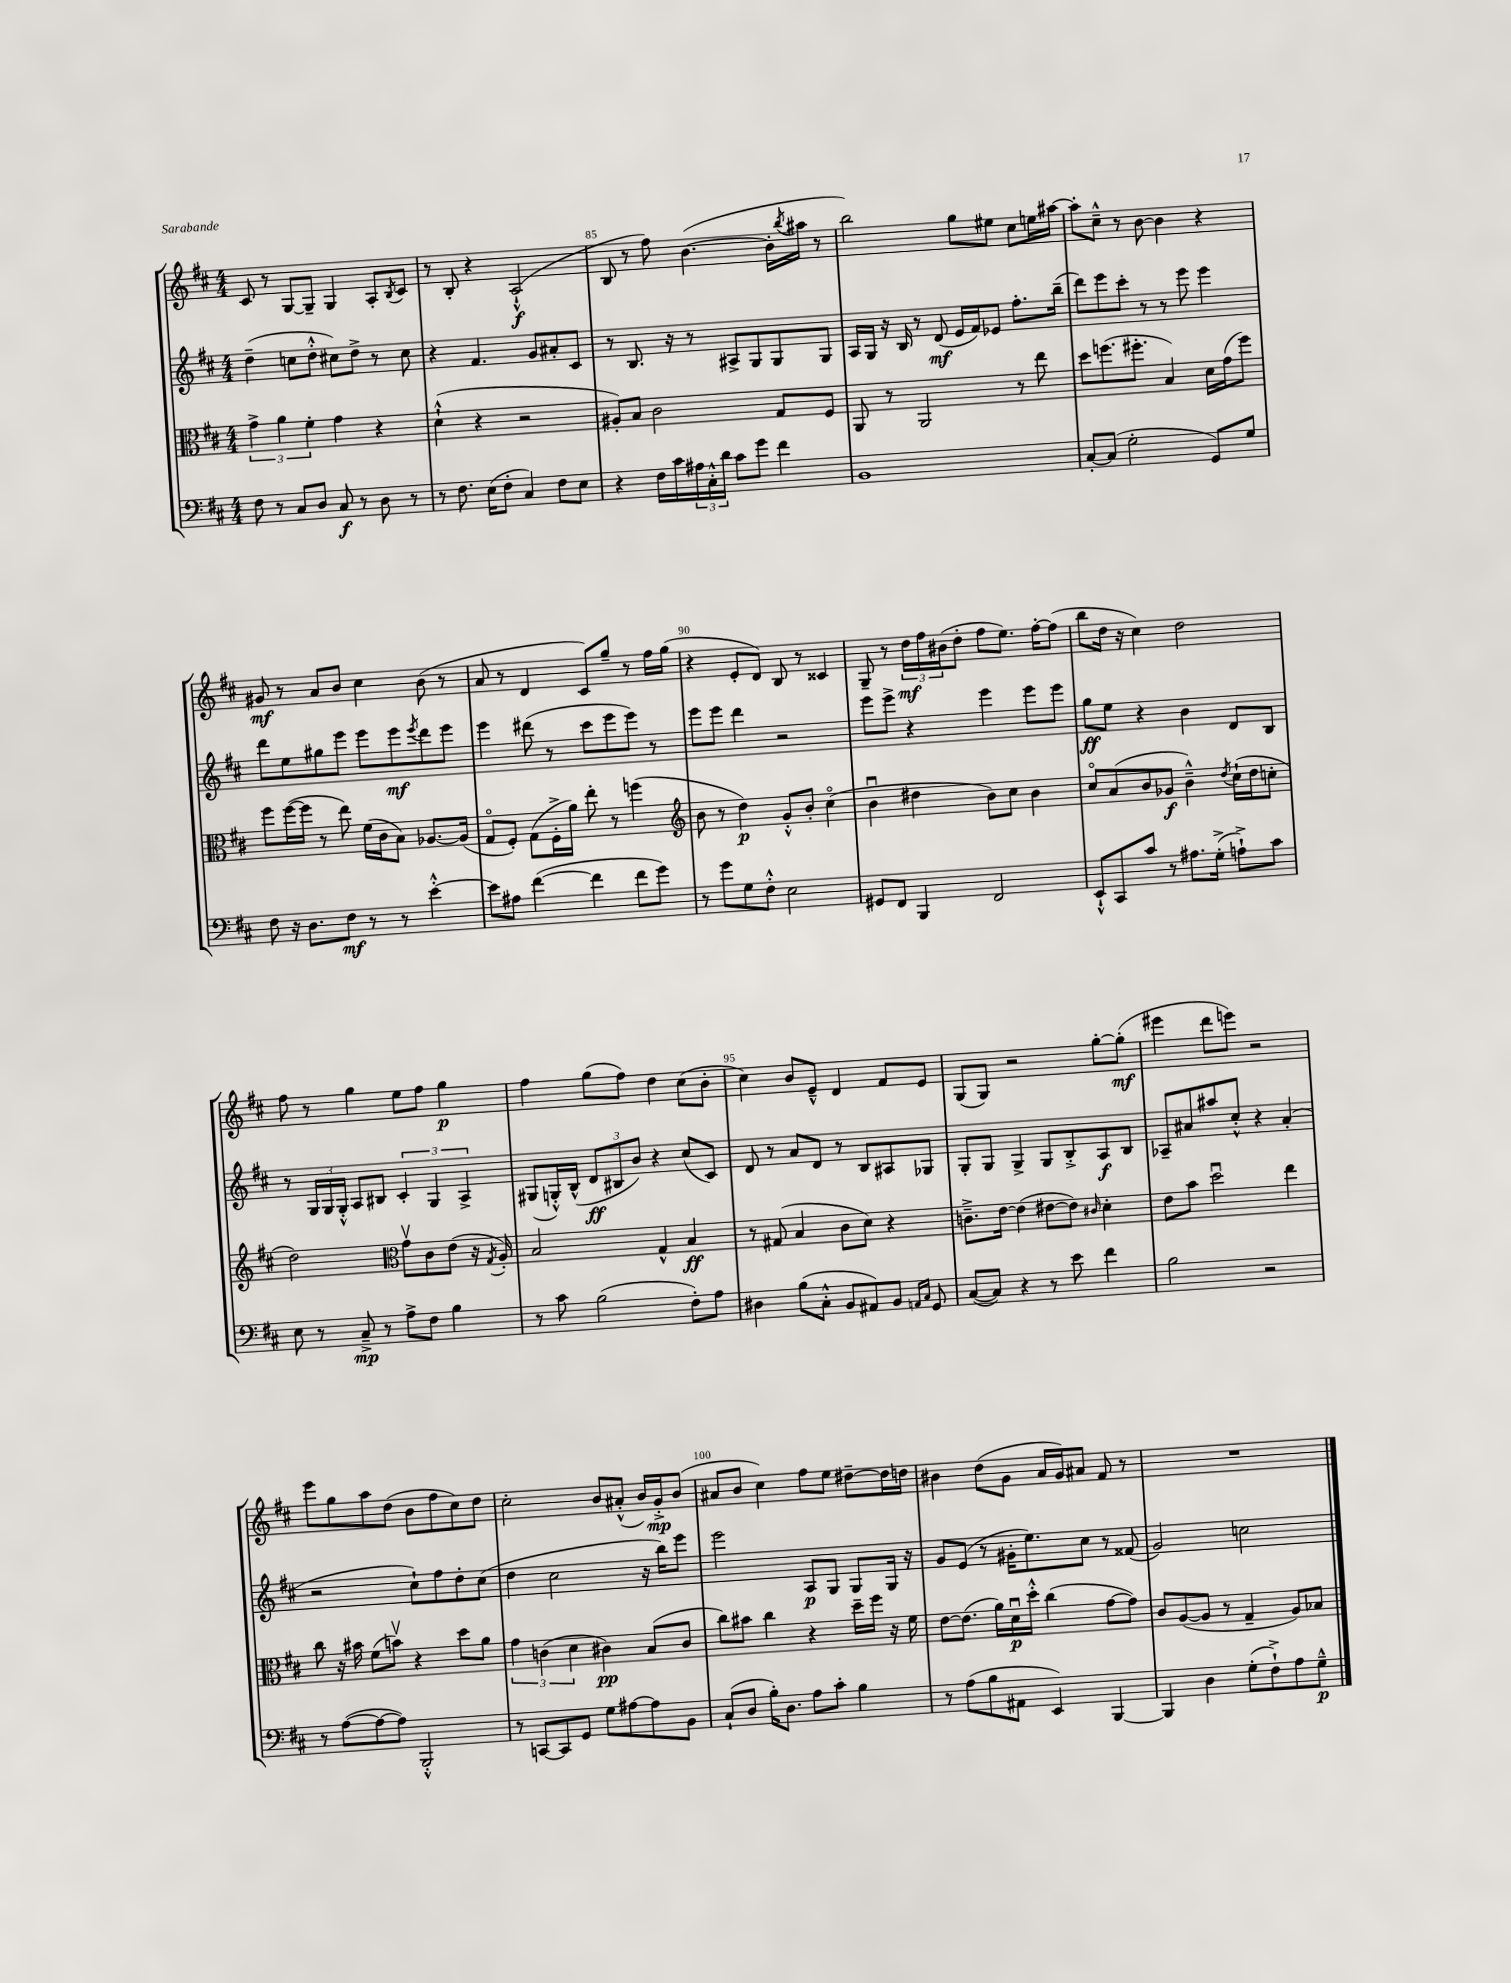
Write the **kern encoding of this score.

**kern	**kern	**kern	**kern
*staff4	*staff3	*staff2	*staff1
*clefF4	*clefC3	*clefG2	*clefG2
*k[f#c#]	*k[f#c#]	*k[f#c#]	*k[f#c#]
*M4/4	*M4/4	*M4/4	*M4/4
8F#	6g^	(4dd~	8c#
8r	.	.	8r
.	6a	.	.
8C#	.	8cc	[8G
.	6f#'	.	.
8D	.	8dd'^^	8G~]
8C#	4g	8cc#)	4G
8r	.	8dd^	.
8D	4r	8r	8A'
.	.	.	8qB
8r	.	8cc#	8c#
=	=	=	=
8r	(4d`^^	4r	8r
8.F#	.	.	8B'
.	4r	4.f#	4r
(16E	.	.	.
8F#'	.	.	.
4C#)	2r	.	(2A`^^
.	.	8g	.
8F#	.	8a#'	.
8E	.	8c#	.
=	=	=	=
4r	8A#')	8r	8B
.	8B	8.B	8r
16F#	2c#	.	8ff#)
16c#	.	16r	.
24A#	.	8r	([4.b
24C#'^^	.	.	.
24d	.	.	.
8c#	.	8A#^	.
8g	.	8G	.
4f#	8G	8G	16b']
.	.	.	8qbb
.	.	.	16aa#
.	8F#	8G	8r
=	=	=	=
1BB	8AA	16A	2bb)
.	.	16G	.
.	8r	16r	.
.	.	16B	.
.	2AA	8r	.
.	.	(8d	.
.	.	16e	8gg
.	.	16f#)	.
.	.	8e-	8ee#
.	8r	8.ff#'	8cc#
.	8ee	.	16ee
.	.	(16bb~	[16aa#
=	=	=	=
[8C#'	8dd	8ddd)	8aa#']
(8C#]	(8.ff	8eee	8cc#~^^
2G'	.	8ccc#'	8r
.	8.ff#'	.	.
.	.	8r	[8b
.	4B)	8r	4b]
.	.	8eee	.
8GG)	16d	4eee	4r
.	(16g	.	.
8G	8ff#)	.	.
=	=	=	=
8F#	8ff#	8ddd	8g#
16r	([16ff#	8ee	8r
8.D	16ff#]	.	.
.	8r	8gg#	8a
8F#	8ee)	8eee	8b
8r	(16f#	8eee	4cc#
.	16c#	.	.
8r	8B)	8eee	.
.	.	8qeee	.
[4e'^^	[8.A-	8ddd	(8b
.	.	8eee	8r
.	(16A-]	.	.
=	=	=	=
8e]	8Go	4eee	8a
8A#	8F#')	.	8r
([4f#	(8G	(8ddd#	4d
.	16F#'^	8r	.
.	16a)	.	.
4f#]	8ee'	8ccc#	8c#)
.	8r	8eee	8gg~
8f#	(4ff	8eee)	8r
8g)	.	8r	16ff#
.	.	.	(16gg
=	=	=	=
*	*clefG2	*	*
8r	8b	8eee	4r
8g	8r	8eee	.
8G	4dd)	4ddd	8e'
8F#'^^	.	.	8d)
2E	8g'^^	2r	8B
.	8b'	.	8r
.	(4cc#o	.	4c##
=	=	=	=
8GG#	4bu	8eee	8G~
8FF#	.	8eee^	8r
4BBB	4dd#	4r	24dd
.	.	.	24ff#
.	.	.	(24b#
.	.	.	8dd'
2FF#	8b)	4eee	8ff#
.	8cc#	.	8.ee)
.	4b	8eee	.
.	.	.	[16ff#'
.	.	8eee	(8ff#]
=	=	=	=
8EE`^^	8cc#o	8gg	8bb
8CC#	(8a	8ee	16dd
.	.	.	16r
8c#	8b	4r	4cc#)
8r	8g-	.	.
8.A#	4b~^^)	4b	2dd
(16G'^	.	.	.
.	8qdd	.	.
8A`^)	(16cc#`	8d	.
.	16dd	.	.
8c#	8cc'	8B	.
=	=	=	=
8E	2dd)	8r	8ff#
8r	.	24G	8r
.	.	24G	.
.	.	24G'^^	.
8C#~^	.	8A	4gg
8r	.	8B#	.
*	*clefC3	*	*
8A^	8gv	6c#'	8ee
8F#	8c#	.	8ff#
.	.	6G	.
4B	(8e	.	4gg
.	.	6A^	.
.	16r	.	.
.	8qG	.	.
.	16A')	.	.
=	=	=	=
8r	2B	(8G#	4ff#
8c#	.	16G'^^)	.
.	.	(16B^^	.
(2B	.	12d	(8gg
.	.	12B#	.
.	.	.	8ff#)
.	.	12b)	.
.	4G^^	4r	4dd
8F#')	4B	(8cc#	(8cc#
8A	.	8c#)	8b'
=	=	=	=
4D#	8r	8d	4cc#)
.	(8G#	8r	.
(8B	4B	8a	8b
8C#'^^	.	8d	8e~^^
8BB	8c#	8r	4d
8AA#)	8d)	8B	.
8BB	4r	8A#	8f#
16qqAA	.	.	.
16qqC#	.	.	.
8GG	.	8G-	8e
=	=	=	=
([8C#	8.c~^	8G'	(8G
8C#])	.	8G	8G)
.	[16e	.	.
4r	(4e]	4G^	2r
8r	[8e#	8G	.
8e	8e#])	8B'^	.
.	16qqc#	.	.
4f#	4d'	8A	[8gg'
.	.	8B	(8gg']
=	=	=	=
2B	8e	8A-~	4eee#
.	8b	8a#	.
.	2ddu	8aa#	8ddd
.	.	8cc#'^^	8eee)
2r	.	4r	2r
.	4ee	(4a#'	.
=	=	=	=
8r	8cc#	2r	8eee
([8A	16r	.	8gg
.	16b#	.	.
8A_	(8f#	.	8aa
8A])	8bv)	.	(8dd
2BBB'^^	4r	8cc#`)	8b
.	.	8ff#	8ff#
.	8dd	8dd'	8cc#)
.	8a	(8cc#	8dd
=	=	=	=
8r	6g	4dd	2cc#'
[8CC	.	.	.
.	(6c	.	.
8CC]	.	2cc#	.
.	6d	.	.
8GG	.	.	.
8G	4c#)	.	8b
[8A#	.	.	(8a#'^^
8A#]	(8B	16r	16b)
.	.	16bb)	16g'^
8BB	8c#	8eee	(8b
=	=	=	=
(8C#`	8cc#)	2eee	8a#
8D	8b#	.	8b
16B')	4cc#	.	4cc#)
8.D	.	.	.
8A	4r	8A	8ff#
8c#'	.	8G	8ee
4B	16dd~	8G	[8dd#~
.	16ff#	.	.
.	16r	16G	16dd#]
.	16f#	16r	16dd
=	=	=	=
8r	[8e	8g	4b#
(8A	(8.e]	(8e	.
8B	.	8r	(8dd
.	16a)	.	.
8AA#	16du	16g#'	8g
.	16dd'^^	8.ee)	.
4EE)	(4cc#	.	16a
.	.	.	16g)
.	.	8cc#	8a#
[4BBB	[8g	8r	8f#
.	8g])	(8f##	8r
=	=	=	=
4BBB]	8c#	2g)	1r
.	([8A	.	.
4D	8A]	.	.
.	8r	.	.
(8G'	4G~	2cc	.
8F#`^)	.	.	.
8A	8A)	.	.
8G~^^	8B-	.	.
==	==	==	==
*-	*-	*-	*-
